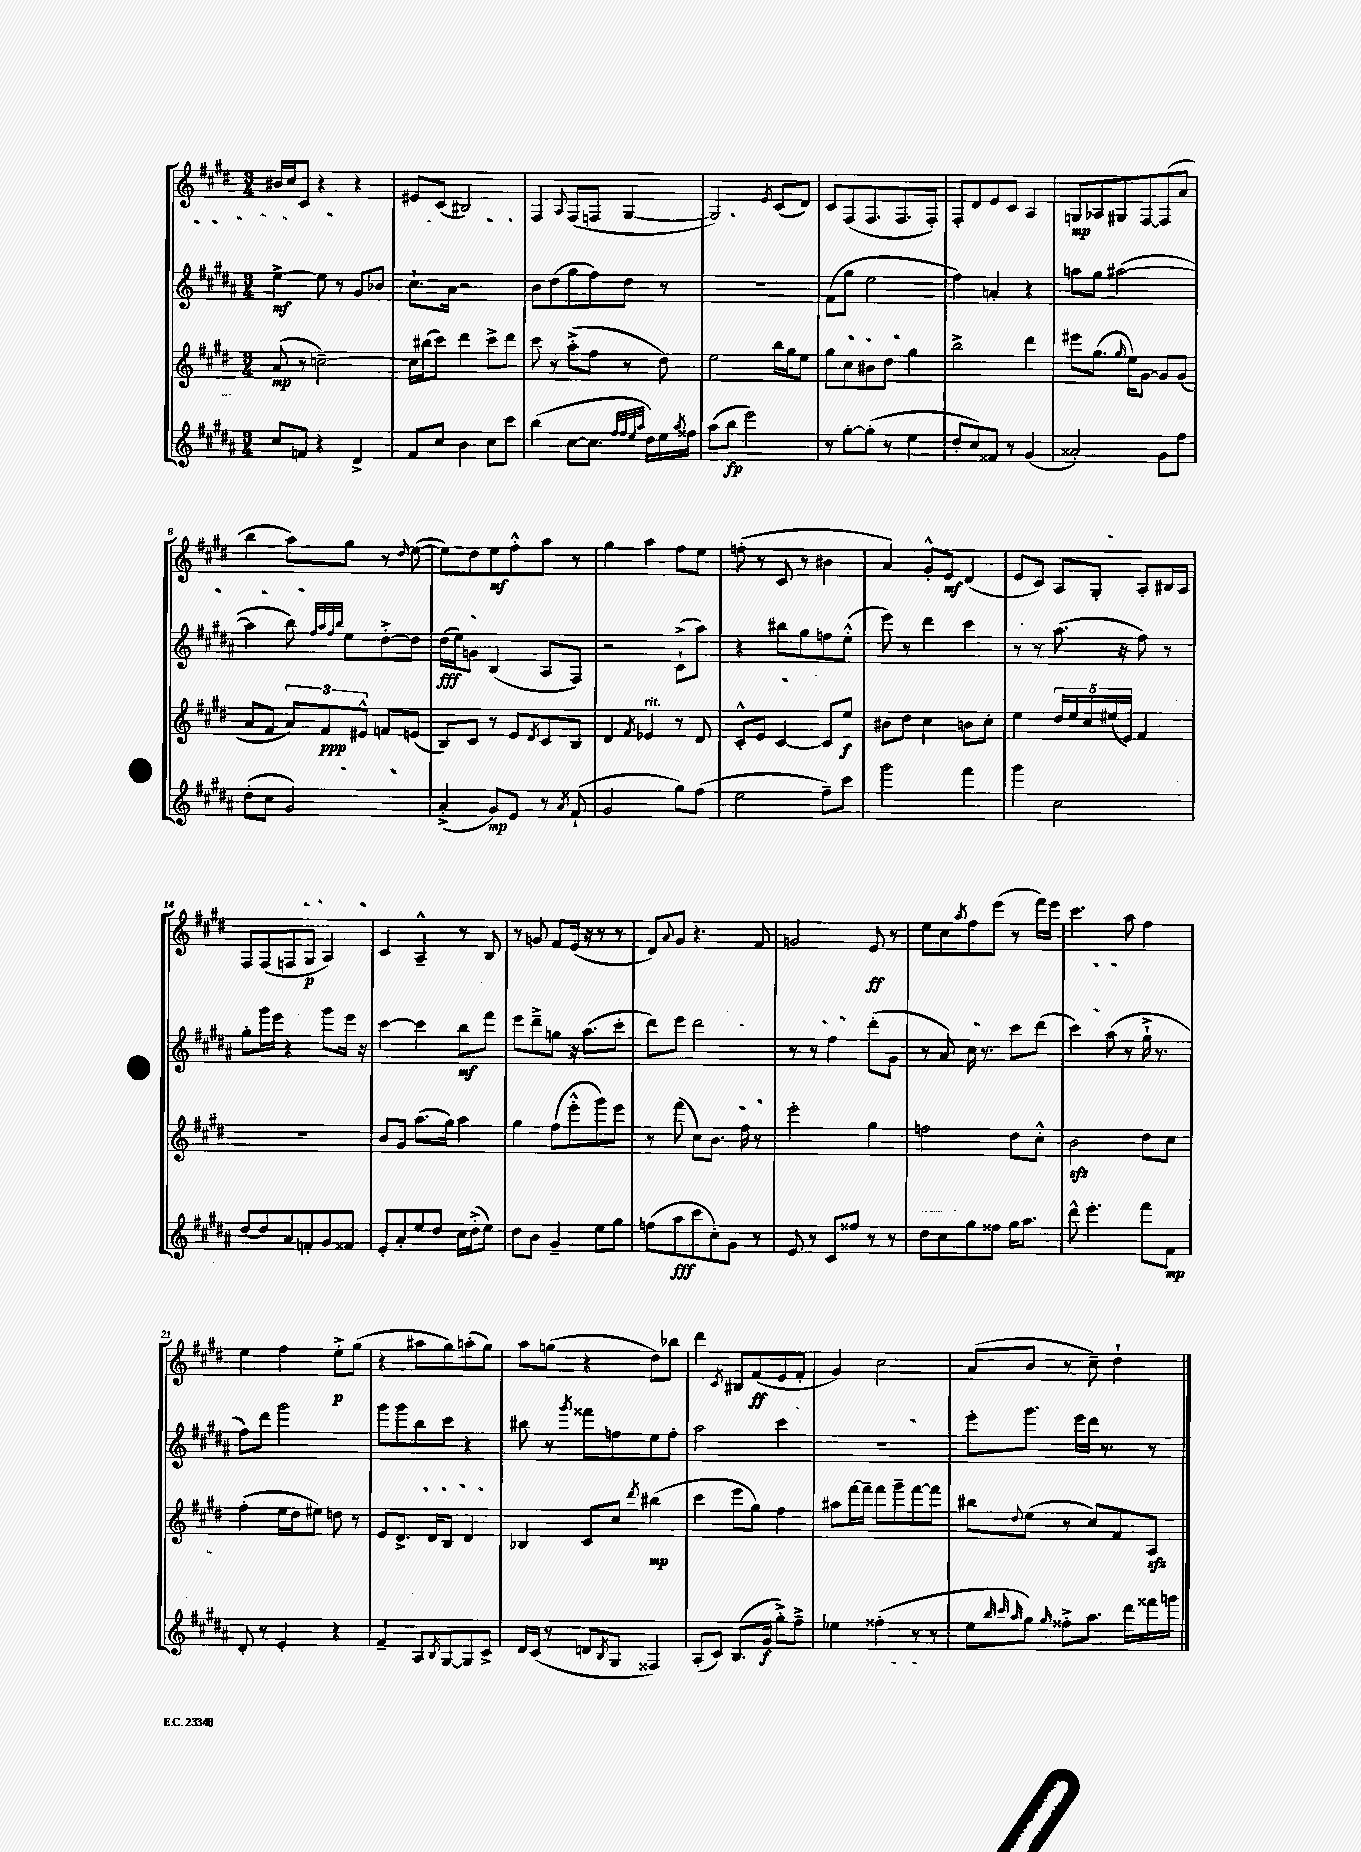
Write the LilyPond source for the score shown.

<<
\new StaffGroup <<
\new Staff = "s0" {
    \clef treble \key e \major \numericTimeSignature \time 3/4
    bis'16 cis''16 cis'8 r4 r4 |
    eis'8 cis'8( bis2) |
    fis4 \appoggiatura { a8 } fis8( f8 gis4~ |
    gis2) \acciaccatura { e'8 } cis'8( dis'8) |
    cis'8 fis8( fis8. fis8. fis8-.) |
    fis8-. dis'8 e'8 cis'8 a4 |
    g8\mp aes8 gis8 fis8~ fis8( a'8 |
    b''4 a''8) gis''8 r8 \grace { dis''16 } e''8~( |
    e''8) dis''8 e''8\mf fis''8-.-^ a''8 r8 |
    gis''4 a''4 fis''8 e''8 |
    f''8-.( r8 cis'8 r8 bis'4 |
    a'4) gis'8-.-^ e'8\mf dis'4( |
    e'8 cis'8) a8 gis8-. a8-. bis16 a16 |
    fis8 fis8( f8 gis8\p a4) |
    cis'4 a4---^ r8 b8 |
    r8 g'8 fis'8 e'16( r16 r8 r8 |
    dis'8) \appoggiatura { a'8 } gis'8 r4. fis'8 |
    g'2 e'8\ff r8 |
    e''8 cis''8 \acciaccatura { a''8 } fis''8 e'''8( r8 fis'''16) e'''16 |
    cis'''4. a''8 fis''4 |
    e''4 fis''4 e''8-.->\p gis''8( |
    r4 ais''8 gis''8) a''8-.( gis''8) |
    a''8 g''8( r4 dis''8) bes''8 |
    dis'''4 \acciaccatura { cis'8 } bis8 fis'8\ff( e'8 fis'8-. |
    gis'4) cis''2 |
    a'8( b'8 r8 cis''8--) dis''4-! \bar "|." |
}
\new Staff = "s1" {
    \clef treble \key b \major \numericTimeSignature \time 3/4
    e''4~->\mf e''8 r8 gis'8 bes'8 |
    cis''8.-! ais'16 r2 |
    b'8 dis''8( gis''8 fis''8) dis''8 r8 |
    R2. |
    fis'8( gis''8 e''2 |
    fis''4) a'4-. r4 |
    a''8 gis''8 ais''2~( |
    ais''4 b''8) \grace { fis''32 ais''32 fis''32 b''32 } e''8 dis''8~-.-> dis''8 |
    dis''16\fff( e''16) g'8 b4( ais8 fis8) |
    r2 cis'8-!->( ais''8) |
    r4 bis''8 gis''8 f''8 e''8-.-^( |
    e'''8) r8 dis'''4 cis'''4 |
    r8 r8 ais''8.( r16 fis''8) r8 |
    gis''8-. gis'''16 e'''16 r4 gis'''8 e'''16 r16 |
    cis'''4~ cis'''4 b''8\mf fis'''8 |
    e'''8 dis'''8---> g''8 r16 ais''8.( cis'''8-. |
    dis'''8) e'''8 dis'''2 |
    r8 r8 fis''4 dis'''8-.( gis'8 |
    r8 ais'8) cis''16 r8. cis'''8 dis'''8( |
    cis'''4) ais''8( r8 gis''16-!-> r8. |
    fis''8) dis'''8 gis'''2 |
    gis'''8 gis'''8 b''8 cis'''8 r4 |
    bis''8 r8 \acciaccatura { gis'''8 } fisis'''8 f''8 e''8 f''8-. |
    ais''2 cis'''4 |
    R2. |
    e'''8-. gis'''8. e'''16 dis'''16 r8. r8 \bar "|." |
}
\new Staff = "s2" {
    \clef treble \key e \major \numericTimeSignature \time 3/4
    a'8\mp( r8 c''2~--) |
    c''16 bis''16( cis'''8) dis'''4 cis'''8-> dis'''8 |
    cis'''8 r8 a''8-.->( fis''8 r8 dis''8) |
    e''2 b''16 gis''16 e''8 |
    gis''8 cis''8 bis'8 dis''8 gis''4 |
    b''2-> dis'''4 |
    eis'''8 gis''8.( \grace { gis''16 } e''16) gis'8~ gis'8 gis'8( |
    a'8 fis'8 \tuplet 3/2 { a'8) fis'8\ppp eis'8-^ } f'8 e'8( |
    b8) cis'8 r8 e'8 \acciaccatura { dis'8 } cis'8 b8 |
    dis'4 \acciaccatura { fis'8 } ees'4^\markup { \italic "rit." } r8 dis'8 |
    cis'8-.-^ e'8 cis'4~ cis'8 e''8\f |
    bis'8 dis''8 cis''4 b'8 cis''8-. |
    e''4 \tuplet 5/4 { dis''16 e''16 cis''16 eis''16( e'16) } fis'4 |
    R2. |
    b'8 gis'8 a''8.( gis''16) a''4 |
    gis''4 fis''8( e'''8-.-^ gis'''8) e'''8 |
    r8 fis'''8( cis''8) b'8. fis''16 r8 |
    e'''2-. gis''4 |
    f''2 dis''8 cis''8-.-^ |
    b'2\sfz dis''8 cis''8 |
    fis''4-.( e''16 dis''16 eis''8) d''8 r8 |
    e'8 dis'8.-> dis'16 b8 dis'4 |
    bes4 cis'8 cis''8 \acciaccatura { dis'''8 } bis''4\mp( |
    cis'''4 e'''8 gis''8) fis''4 |
    ais''8 fis'''16~ fis'''16-- fis'''8 gis'''8-- fis'''8~ fis'''8 |
    bis''8 \appoggiatura { dis''8 } e''8( r8 cis''8) fis'8 a8\sfz \bar "|." |
}
\new Staff = "s3" {
    \clef treble \key b \major \numericTimeSignature \time 3/4
    cis''8 f'8 r4 dis'4-> |
    fis'8 cis''8 b'4 cis''8 cis'''8 |
    b''4( cis''8~ cis''8. \grace { fis''32 fis''32 e''32 ais''32 } dis''16) e''16 \acciaccatura { ais''8 } fisis''16 |
    ais''8( b''8\fp e'''2) |
    r8 gis''8~-. gis''8-.( r8 e''4 |
    dis''8-. cis''8) fisis'8 r8 gis'4( |
    aisis'2-.) gis'8 fis''8 |
    dis''8-.( cis''8 gis'2) |
    ais'4-.->( gis'8\mp) e'8 r8 \acciaccatura { ais'8 } fis'8-!( |
    gis'2 gis''8) fis''8( |
    e''2 fis''8--) cis'''8 |
    gis'''2 fis'''4 |
    gis'''4 cis''2 |
    dis''8~ dis''8 ais'8 f'8-. gis'8 fisis'8 |
    e'8-. ais'8-. e''8 dis''8 cis''16 dis''16-.->( e''8) |
    dis''8 b'8 gis'4-- e''8 gis''8 |
    f''8( ais''8\fff cis'''8 cis''8-.) gis'8 r8 |
    e'8 r8 cis'8 fisis''8 r8 r8 |
    dis''8 cis''8 gis''8 fisis''8 gis''16 ais''8. |
    dis'''8-^ e'''4.-. fis'''8 fis'8\mp |
    dis'8-. r8 e'4-. r4 |
    fis'4-- ais8 \acciaccatura { b8 } gis8~ gis8 cis'8-> |
    dis'16 cis'16( r8 d'8 \acciaccatura { b8 } gis8 fisis4) |
    ais8-.( cis'8) b8.( gis'16\f gis''8-.->) fis''8---> |
    ees''4 fisis''4-.( r8 r8 |
    e''8 \grace { b''32 cis'''32 ais''32 } gis''8) \grace { gis''16 } fisis''8-.-> ais''8. dis'''16 fisis'''16 g'''16 \bar "|." |
}
>>
>>
